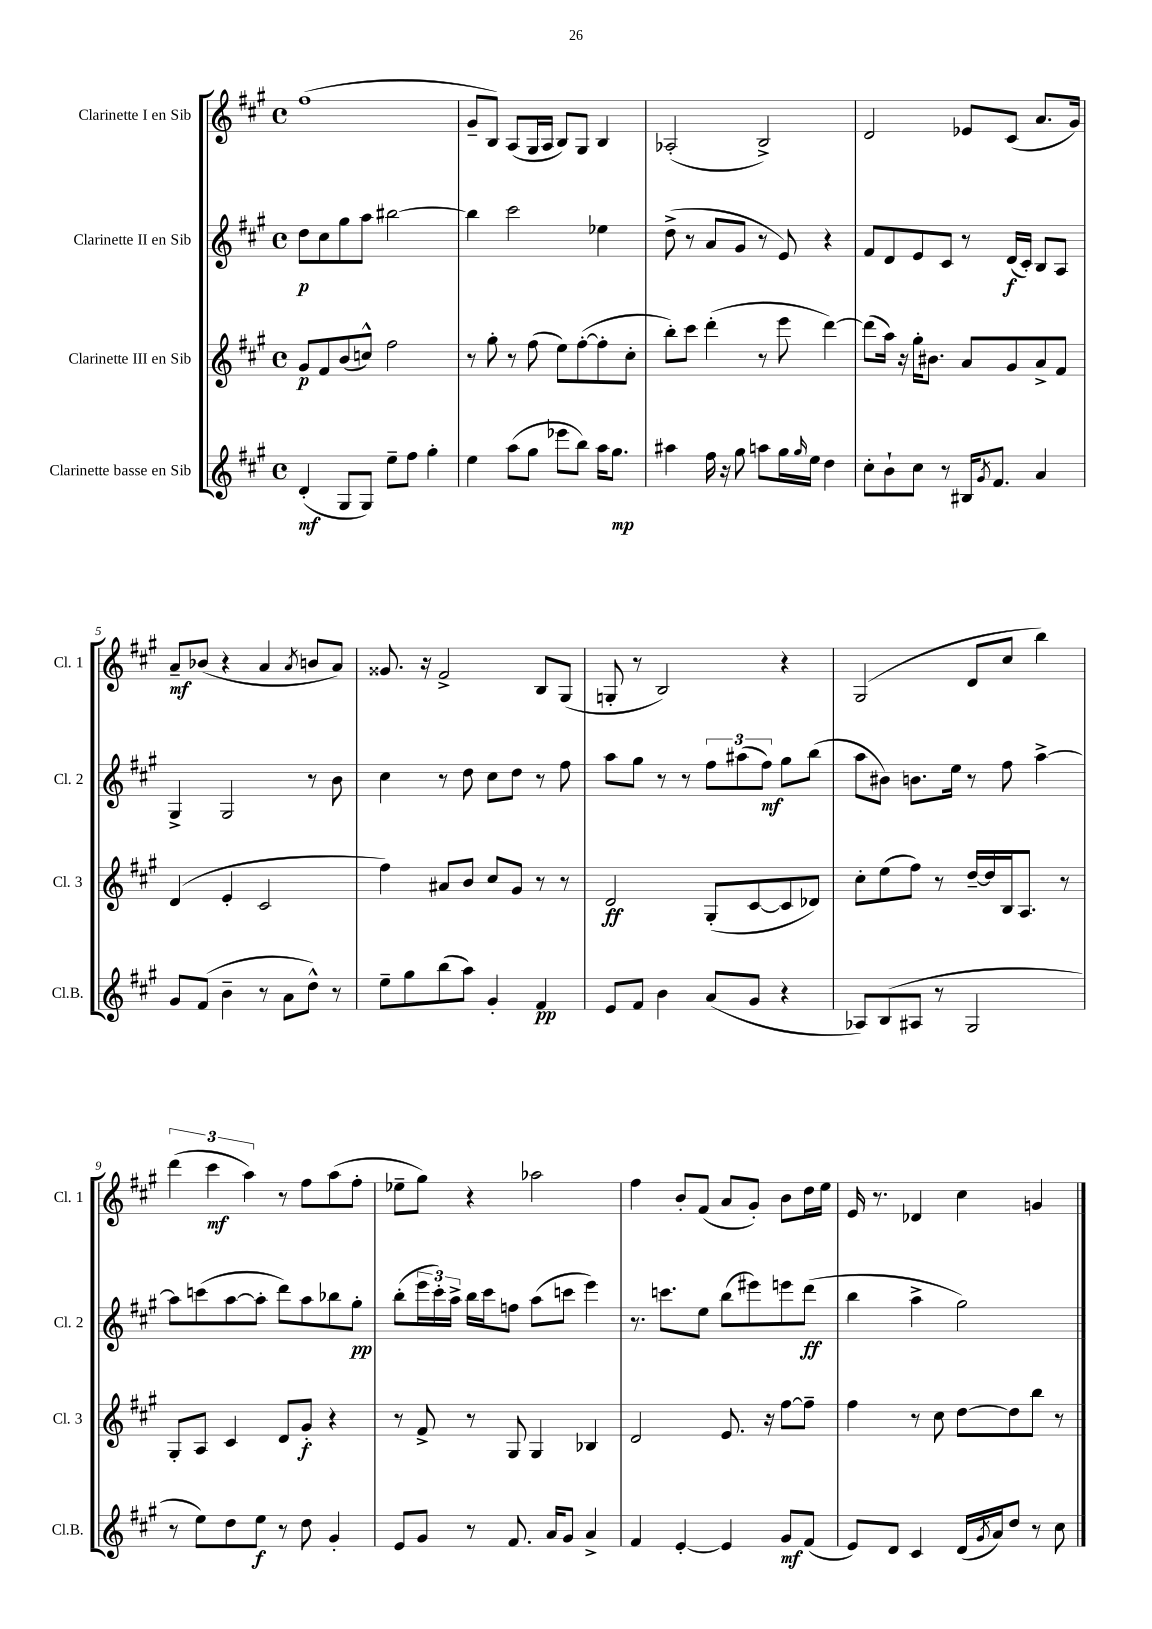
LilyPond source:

<<
\new StaffGroup <<
\new Staff = "s0" \with { instrumentName = "Clarinette I en Sib" shortInstrumentName = "Cl. 1" } {
    \clef treble \key a \major \defaultTimeSignature \time 4/4
    fis''1( |
    gis'8-- b8) a8( gis16 a16 b8) gis8 b4 |
    aes2-.( b2->) |
    d'2 ees'8 cis'8( a'8. gis'16) |
    a'8--\mf bes'8( r4 a'4 \acciaccatura { a'8 } b'8 a'8) |
    gisis'8. r16 fis'2-> b8 gis8( |
    g8-. r8 b2) r4 |
    gis2( d'8 cis''8 b''4) |
    \tuplet 3/2 { d'''4( cis'''4\mf a''4) } r8 fis''8 a''8( fis''8-. |
    ees''8-- gis''8) r4 aes''2 |
    fis''4 b'8-. fis'8( a'8 gis'8-.) b'8 d''16 e''16 |
    e'16 r8. des'4 cis''4 g'4 \bar "|." |
}
\new Staff = "s1" \with { instrumentName = "Clarinette II en Sib" shortInstrumentName = "Cl. 2" } {
    \clef treble \key a \major \defaultTimeSignature \time 4/4
    d''8\p cis''8 gis''8 a''8 bis''2~ |
    bis''4 cis'''2 ees''4 |
    d''8->( r8 a'8 gis'8 r8 e'8) r4 |
    fis'8 d'8 e'8 cis'8 r8 d'16\f( cis'16-.) b8 a8 |
    gis4-> gis2 r8 b'8 |
    cis''4 r8 d''8 cis''8 d''8 r8 fis''8 |
    a''8 gis''8 r8 r8 \tuplet 3/2 { fis''8 ais''8( fis''8\mf) } gis''8 b''8( |
    a''8 bis'8) b'8. e''16 r8 fis''8 a''4~-> |
    a''8 c'''8( a''8~ a''8-. d'''8) a''8 bes''8 gis''8-.\pp |
    b''8-.( \tuplet 3/2 { e'''16 cis'''16-.) a''16-> } b''16 cis'''16 f''8 a''8( c'''8 e'''4) |
    r8. c'''8. e''8 b''8( eis'''8) e'''8 d'''8\ff( |
    b''4 a''4-> gis''2) \bar "|." |
}
\new Staff = "s2" \with { instrumentName = "Clarinette III en Sib" shortInstrumentName = "Cl. 3" } {
    \clef treble \key a \major \defaultTimeSignature \time 4/4
    gis'8\p fis'8 b'8( c''8-^) fis''2 |
    r8 gis''8-. r8 fis''8( e''8) fis''8~-.( fis''8-. cis''8-. |
    b''8-.) cis'''8 d'''4-.( r8 e'''8 d'''4~) |
    d'''8( a''16) r16 gis''16-. bis'8. a'8 gis'8 a'8-> fis'8 |
    d'4( e'4-. cis'2 |
    fis''4) ais'8 b'8 cis''8 gis'8 r8 r8 |
    d'2\ff gis8-.( cis'8~ cis'8 des'8) |
    cis''8-. e''8( fis''8) r8 d''16~-- d''16 b16 a8. r8 |
    gis8-. a8 cis'4 d'8 gis'8-.\f r4 |
    r8 fis'8-> r8 gis8 gis4 bes4 |
    d'2 e'8. r16 fis''8~ fis''8-- |
    fis''4 r8 cis''8 d''8~ d''8 b''8 r8 \bar "|." |
}
\new Staff = "s3" \with { instrumentName = "Clarinette basse en Sib" shortInstrumentName = "Cl.B." } {
    \clef treble \key a \major \defaultTimeSignature \time 4/4
    d'4-.\mf( gis8 gis8) e''8-- fis''8 gis''4-. |
    e''4 a''8( gis''8 ees'''8 b''8) a''16 gis''8.\mp |
    ais''4 fis''16 r16 gis''8 a''8 gis''16 \grace { gis''16 } e''16 d''4 |
    cis''8-. b'8-! cis''8 r8 bis16 \acciaccatura { gis'8 } fis'8. a'4 |
    gis'8 fis'8( b'4-- r8 a'8 d''8-^) r8 |
    e''8-- gis''8 b''8( a''8) gis'4-. fis'4\pp |
    e'8 fis'8 b'4 a'8( gis'8 r4 |
    aes8) b8( ais8 r8 gis2 |
    r8 e''8) d''8 e''8\f r8 d''8 gis'4-. |
    e'8 gis'8 r8 fis'8. a'16 gis'8 a'4-> |
    fis'4 e'4~-. e'4 gis'8\mf fis'8( |
    e'8) d'8 cis'4 d'16( \acciaccatura { gis'8 } a'16) d''8 r8 cis''8 \bar "|." |
}
>>
>>
